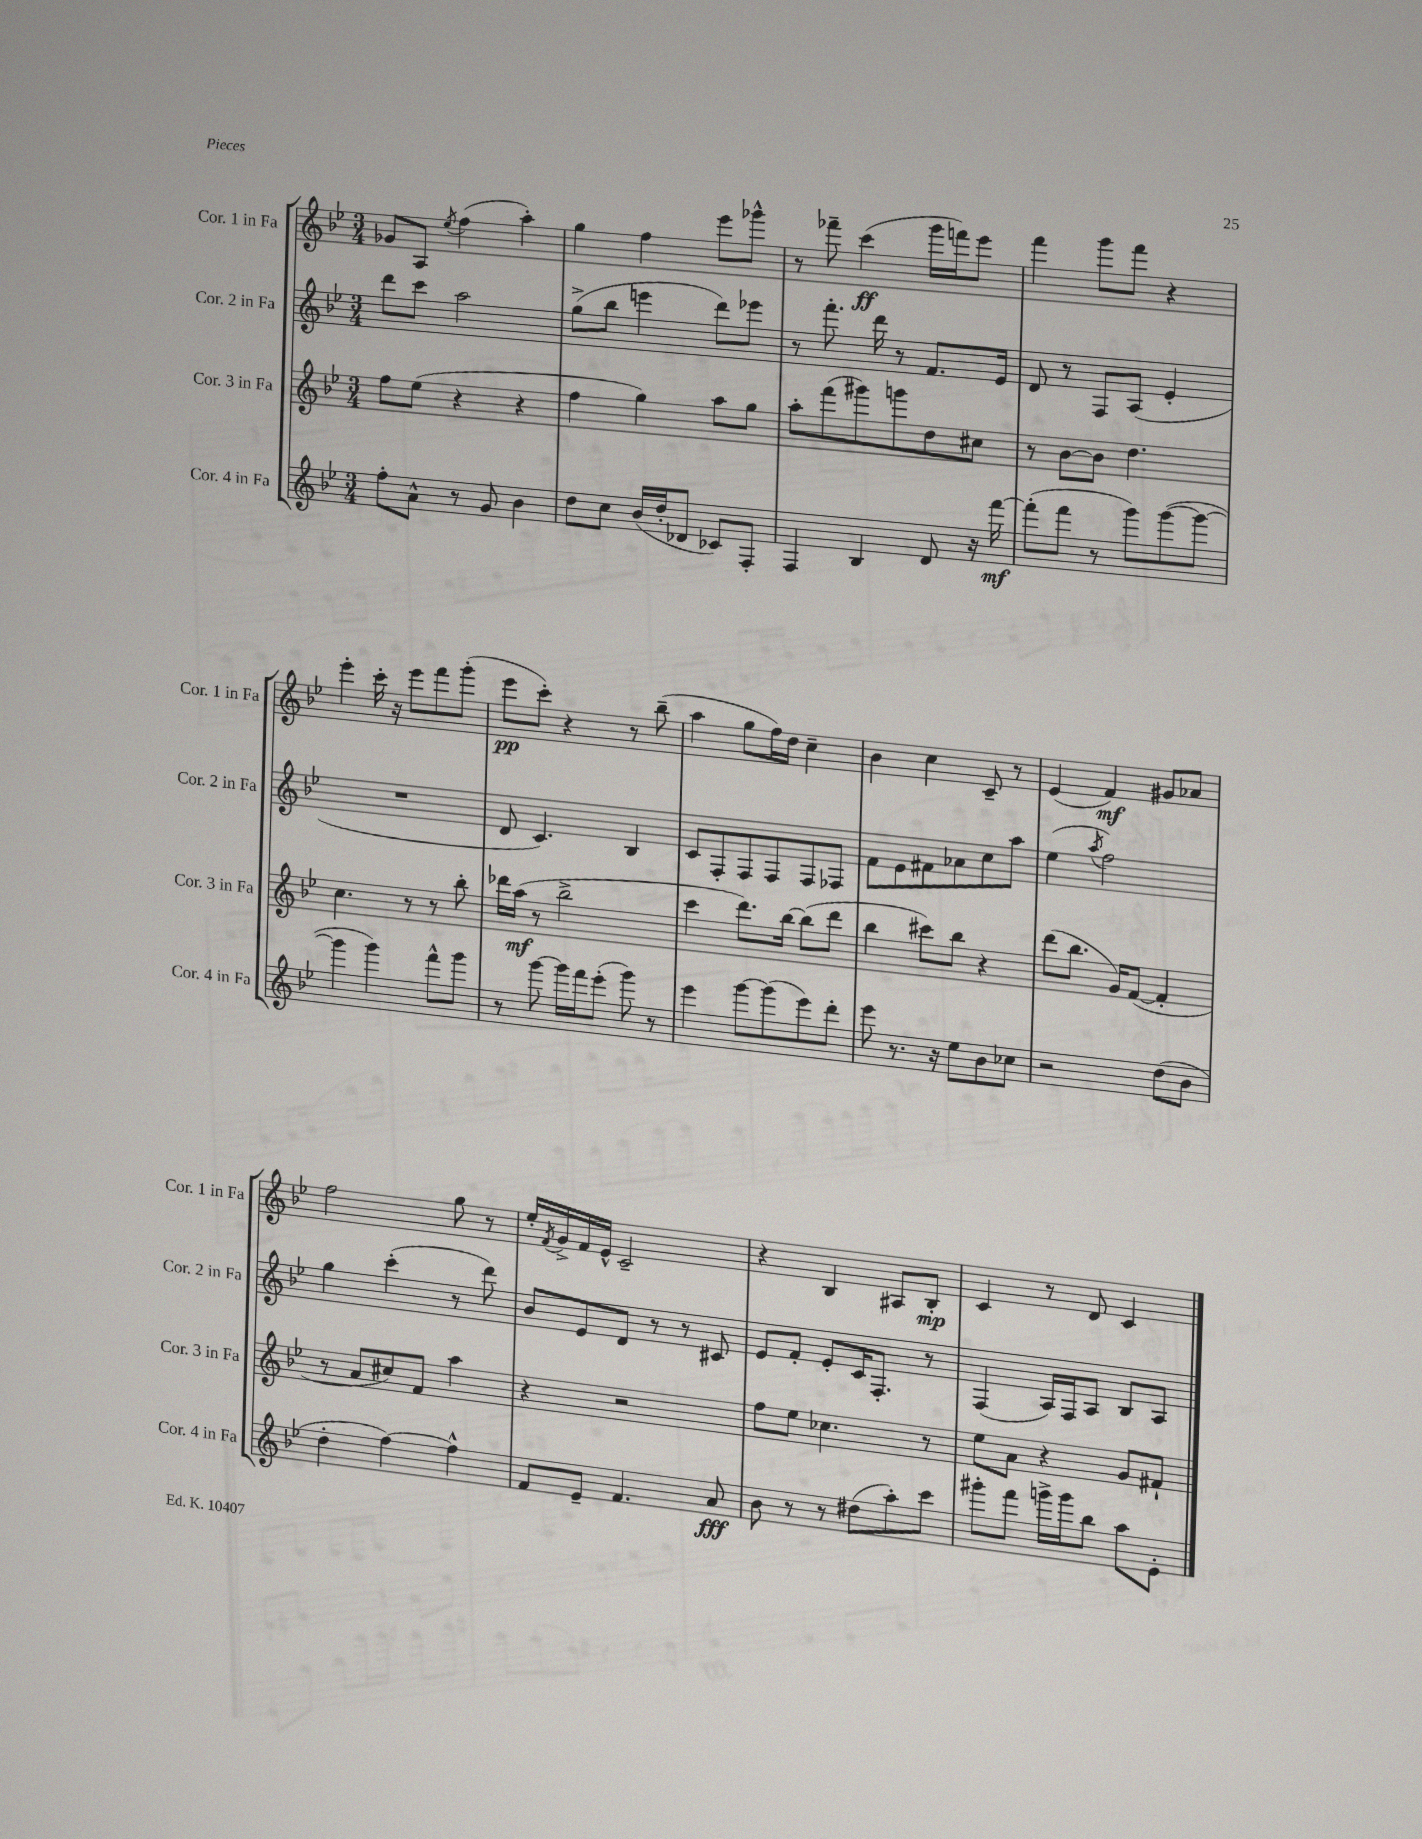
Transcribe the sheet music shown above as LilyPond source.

<<
\new StaffGroup <<
\new Staff = "s0" \with { instrumentName = "Cor. 1 in Fa" shortInstrumentName = "Cor. 1 in Fa" } {
    \clef treble \key bes \major \numericTimeSignature \time 3/4
    ges'8 a8 \acciaccatura { ees''8 } f''4( a''4-.) |
    g''4 f''4 ees'''8 ges'''8-^ |
    r8 fes'''8-- c'''4\ff( g'''16 f'''16) ees'''8 |
    f'''4 g'''8 f'''8 r4 |
    ees'''4-. c'''16-. r16 ees'''8 f'''8 g'''8-.( |
    ees'''8\pp c'''8-.) r4 r8 bes''8--( |
    a''4 g''8 f''16) d''16 c''4-- |
    bes'4 c''4 c'8-- r8 |
    ees'4( f'4\mf) gis'8 aes'8 |
    f''2 g''8 r8 |
    ees''16-. \acciaccatura { f'8 } g'16-> f'16 ees'16-^ c'2-- |
    r4 bes4 ais8 bes8-.\mp |
    c'4 r8 d'8 c'4 \bar "|." |
}
\new Staff = "s1" \with { instrumentName = "Cor. 2 in Fa" shortInstrumentName = "Cor. 2 in Fa" } {
    \clef treble \key bes \major \numericTimeSignature \time 3/4
    d'''8 c'''8 a''2 |
    g''8->( bes''8 e'''4 d'''8) ees'''8 |
    r8 f'''8.-. d'''16 r8 f'8. ees'16 |
    d'8 r8 f8 a8( ees'4-. |
    R2. |
    d'8 c'4.) bes4 |
    c'8 f8-. f8 f8 f8 fes8 |
    f'8 ees'8 fis'8 aes'8 c''8 a''8 |
    ees''4( \acciaccatura { a''8 } f''2) |
    g''4 c'''4-.( r8 d'''8) |
    bes'8 ees'8 d'8 r8 r8 cis'8 |
    ees'8 f'8-. ees'8-. c'16 f8.-. r8 |
    f4( a16) f16 a8 bes8 a8 \bar "|." |
}
\new Staff = "s2" \with { instrumentName = "Cor. 3 in Fa" shortInstrumentName = "Cor. 3 in Fa" } {
    \clef treble \key bes \major \numericTimeSignature \time 3/4
    f''8 ees''8( r4 r4 |
    f''4 g''4) a''8 g''8 |
    a''8-. f'''8( gis'''8) g'''8 d''8 cis''8 |
    r8 bes'8~ bes'8 d''4. |
    c''4. r8 r8 bes''8-. |
    des'''16 a''16\mf( r8 bes''2-> |
    c'''4 d'''8.) bes''16~ bes''8( d'''8 |
    bes''4 cis'''8) bes''8 r4 |
    d'''8( bes''8. g'16) f'8~( f'4-. |
    r8 a'8 cis''8) f'8 a''4 |
    r4 r2 |
    f''8 ees''8 ces''4. r8 |
    ees''8 a'8 r4 g'8 fis'8-! \bar "|." |
}
\new Staff = "s3" \with { instrumentName = "Cor. 4 in Fa" shortInstrumentName = "Cor. 4 in Fa" } {
    \clef treble \key bes \major \numericTimeSignature \time 3/4
    f''8-. a'8-^ r8 g'8 bes'4 |
    d''8 c''8 bes'16( d''16-. des'8 ces'8) f8-. |
    f4 bes4 d'8 r16 f'''16~\mf |
    f'''8-.( f'''8 r8 g'''8) g'''8~( g'''8~ |
    g'''4 g'''4) f'''8-^ g'''8 |
    r8 g'''8~ g'''16 f'''16 ees'''8-.( g'''8) r8 |
    ees'''4 g'''8~ g'''8( ees'''8) d'''8-. |
    ees'''8 r8. r16 ees''8 bes'8 ces''8 |
    r2 d''8( bes'8 |
    d''4-. f''4~) f''4-^ |
    f'8 ees'8-- f'4. a'8\fff |
    bes'8 r8 r8 dis''8( a''8-.) c'''8 |
    gis'''8-. f'''8 g'''16-> g'''16 bes''8 a''8 ees'8-. \bar "|." |
}
>>
>>
\layout { \context { \Score \remove "Bar_number_engraver" } }
